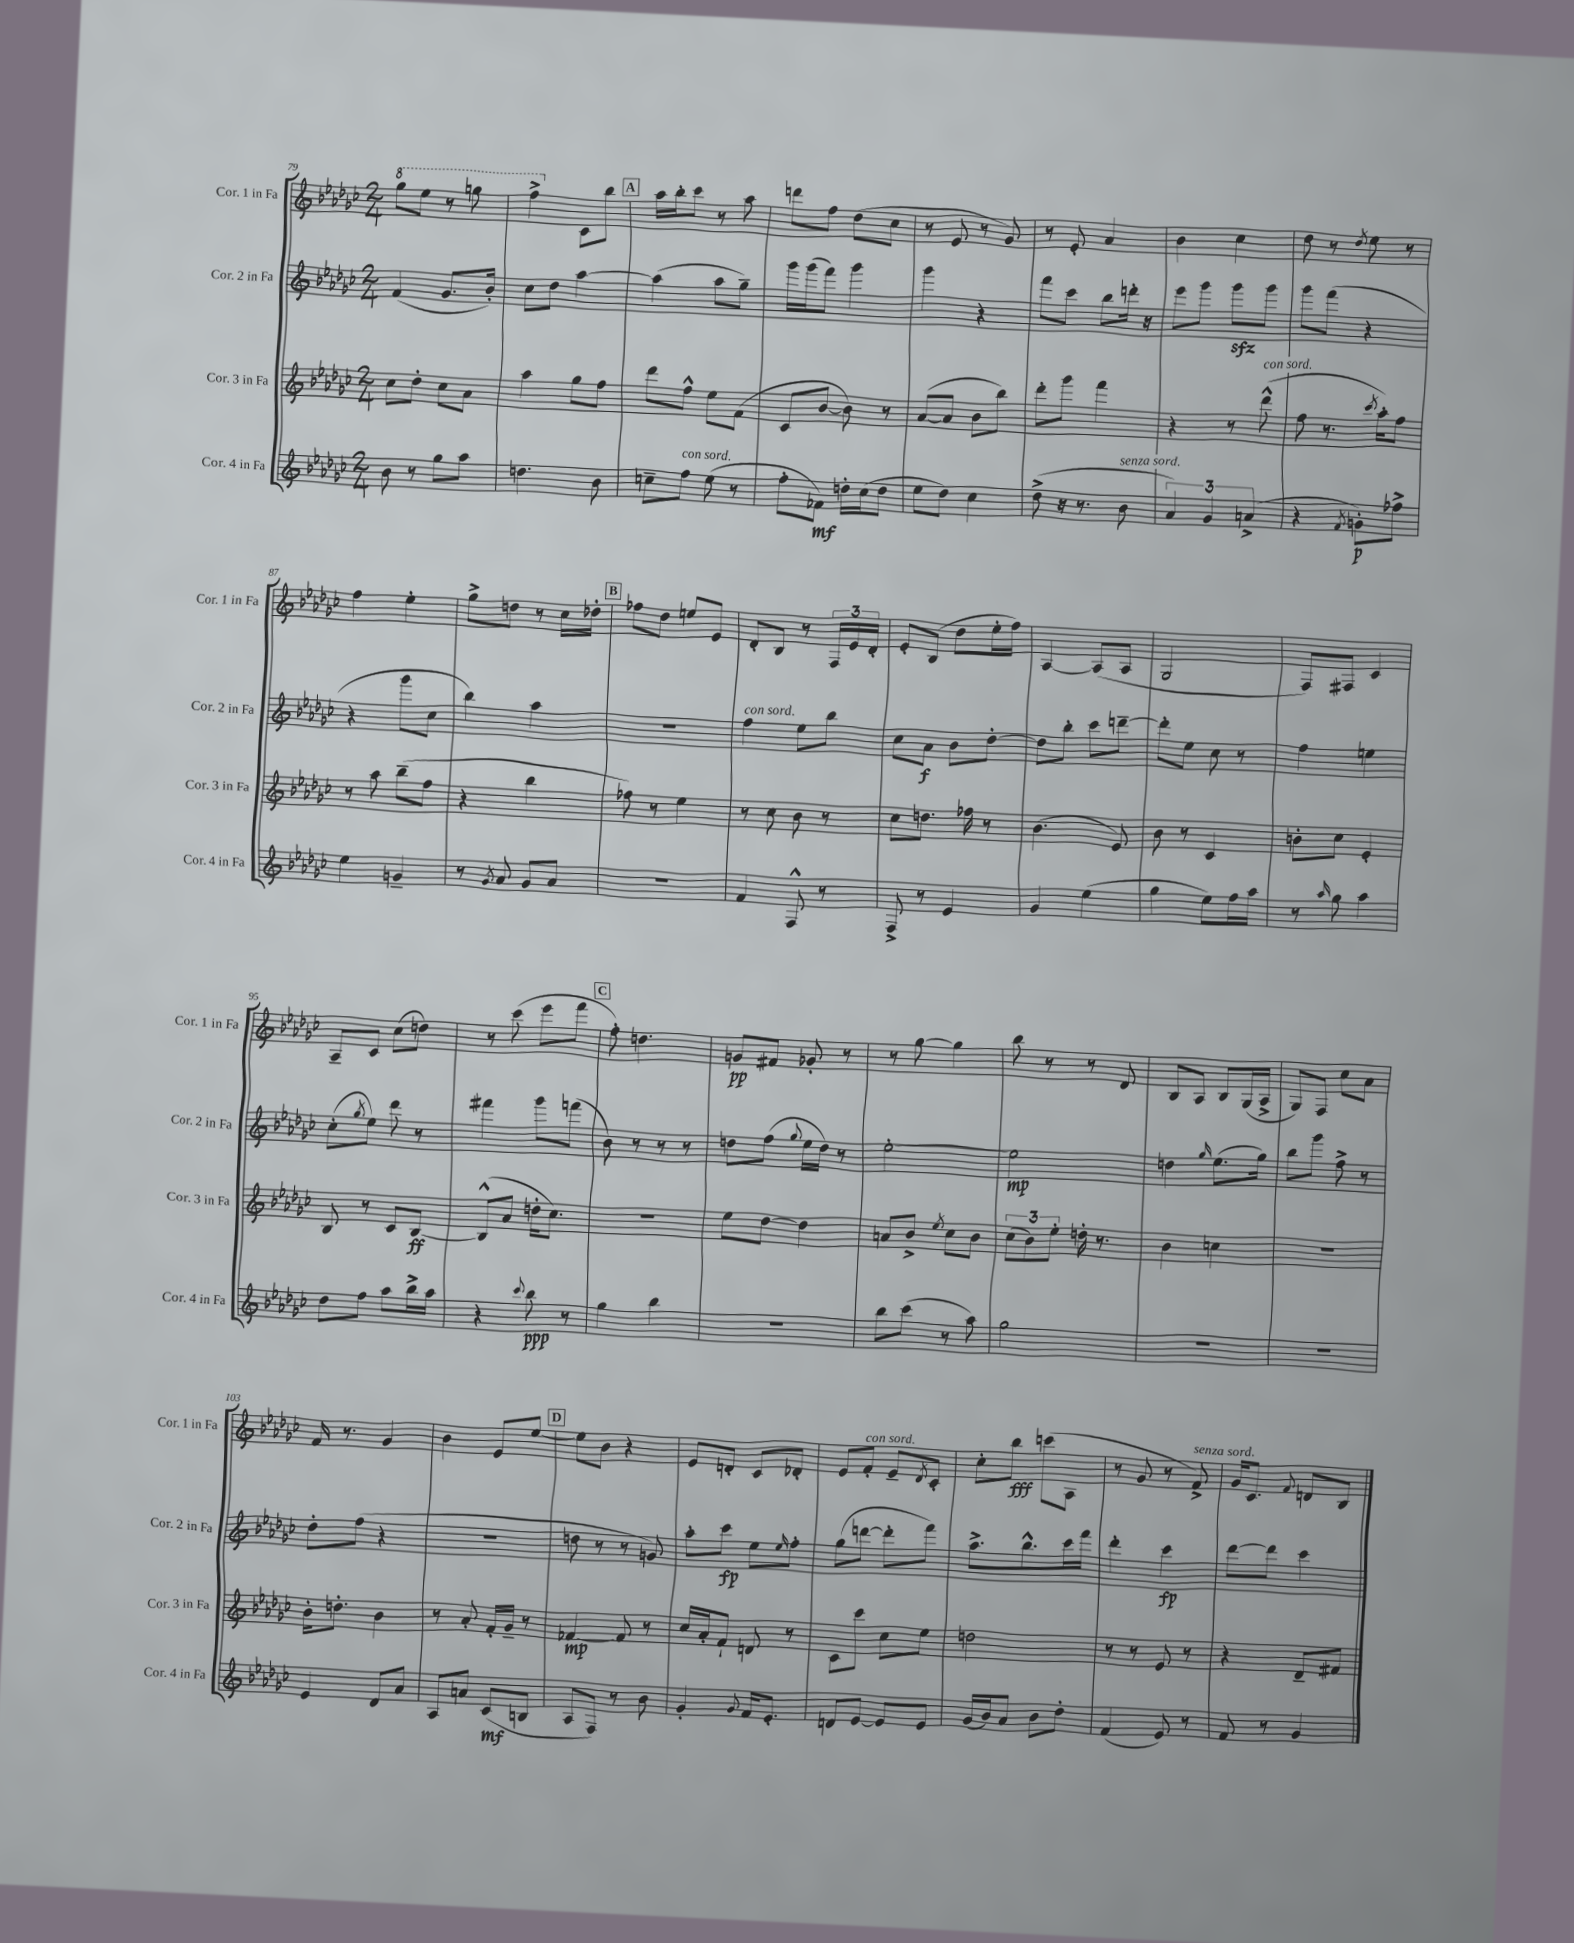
<<
\new StaffGroup <<
\new Staff = "s0" \with { instrumentName = "Cor. 1 in Fa" shortInstrumentName = "Cor. 1 in Fa" } {
    \clef treble \key ges \major \numericTimeSignature \time 2/4
    \ottava #1 ges'''8 ees'''8 r8 g'''8 |
    f'''4-> \ottava #0 ces'8 bes''8 |
    \mark \markup { \box "A" } aes''16 bes''16-. ces'''8 r8 aes''8 |
    d'''8 f''8 des''8( ces''8 |
    r8 ees'8 r8 ges'8) |
    r8 ees'8-. aes'4 |
    bes'4 ces''4 |
    des''8 r8 \acciaccatura { des''8 } ees''8 r8 |
    f''4 ees''4-. |
    ges''8-> d''8 r8 ces''16 des''16-. |
    \mark \markup { \box "B" } fes''8 des''8 e''8 ees'8 |
    des'8-. bes8 r8 \tuplet 3/2 { f16 ees'16 des'16-. } |
    ees'8-. bes8( des''8 ees''16-. f''16) |
    aes4~ aes8( aes8 |
    ges2 |
    f8) fis8 ces'4 |
    aes8-- ces'8 ces''8( d''8) |
    r8 ces'''8( ees'''8 f'''8 |
    \mark \markup { \box "C" } f''8-.) d''4. |
    g'8\pp fis'8 ges'8-. r8 |
    r8 ges''8~ ges''4 |
    bes''8 r8 r8 des'8 |
    bes8 aes8 bes8 ges16( aes16-> |
    ges8) f8 ces''8 aes'8 |
    f'16 r8. ges'4 |
    bes'4 ees'8 ees''8~ |
    \mark \markup { \box "D" } ees''8 bes'8 r4 |
    ees'8 d'8-. ces'8 des'8-. |
    ees'8 f'8-.^\markup { \italic "con sord." } ees'8-- \acciaccatura { des'8 } ces'8-. |
    ces''8-. bes''8\fff c'''8( aes8 |
    r8 ges'8 r8 f'8->^\markup { \italic "senza sord." }) |
    ges'16 ces'8. \appoggiatura { f'8 } d'8 bes8 \bar "|." |
}
\new Staff = "s1" \with { instrumentName = "Cor. 2 in Fa" shortInstrumentName = "Cor. 2 in Fa" } {
    \clef treble \key ges \major \numericTimeSignature \time 2/4
    f'4( ges'8. bes'16-.) |
    ces''8 des''8 aes''4~ |
    \mark \markup { \box "A" } aes''4( aes''8 ges''8--) |
    ges'''16 ges'''16( f'''8) ges'''4 |
    ges'''4 r4 |
    f'''8 ces'''8 bes''8 d'''16-. r16 |
    ees'''8 ges'''8 ges'''8\sfz ges'''8 |
    ges'''8 f'''8( r4 |
    r4 ges'''8 ces''8 |
    bes''4) aes''4 |
    \mark \markup { \box "B" } R2 |
    f''4^\markup { \italic "con sord." } ees''8 bes''8 |
    ces''8 aes'8\f bes'8 des''8~-. |
    des''8 bes''8-. ces'''8 d'''8~-- |
    d'''8-. ees''8 ces''8 r8 |
    f''4 e''4 |
    ces''8-.( \acciaccatura { ges''8 } ees''8) des'''8 r8 |
    fis'''4 ges'''8 f'''8( |
    \mark \markup { \box "C" } bes'8) r8 r8 r8 |
    d''8 f''8( \appoggiatura { ges''8 } ees''16 d''16) r8 |
    ees''2~-. |
    ees''2\mp |
    d''4 \grace { ges''16 } ees''8.( ges''16) |
    bes''8 ges'''8 f''8-> r8 |
    des''8-. f''8( r4 |
    r2 |
    \mark \markup { \box "D" } d''8 r8 r8 g'8) |
    aes''8-. ces'''8\fp ees''8 \grace { ees''16 } f''8-. |
    ges''8( d'''8~ d'''8-. f'''8) |
    aes''8.-> bes''8.-^ ces'''16 f'''16 |
    des'''4-. ces'''4\fp |
    des'''8~ des'''8 ces'''4 \bar "|." |
}
\new Staff = "s2" \with { instrumentName = "Cor. 3 in Fa" shortInstrumentName = "Cor. 3 in Fa" } {
    \clef treble \key ges \major \numericTimeSignature \time 2/4
    ces''8 des''8-. ces''8 aes'8 |
    aes''4 ges''8 f''8 |
    \mark \markup { \box "A" } des'''8 f''8-^ ees''8 f'8( |
    ces'8 bes'8~ bes'8) r8 |
    aes'8~( aes'8 bes'8 bes''8) |
    des'''8-. ges'''8 f'''4 |
    r4 r8 des'''8-^^\markup { \italic "con sord." }( |
    f''8 r8. \acciaccatura { ces'''8 } aes''16-.) f''8 |
    r8 aes''8 bes''8--( f''8 |
    r4 bes''4 |
    \mark \markup { \box "B" } fes''8) r8 ees''4 |
    r8 ces''8 bes'8 r8 |
    ces''8 d''8. fes''16 r8 |
    bes'4.( ees'8) |
    bes'8 r8 ces'4 |
    b'8-. ces''8 ees'4-. |
    bes8 r8 ces'8 bes8~\ff |
    bes8-^( aes'8 d''16-. ces''8.) |
    \mark \markup { \box "C" } r2 |
    ees''8 des''8~ des''4 |
    a'8 bes'8-> \acciaccatura { ees''8 } ces''8 bes'8 |
    \tuplet 3/2 { ces''8( bes'8) ees''8-. } d''16-. r8. |
    bes'4 c''4 |
    r2 |
    bes'16-. d''8.-. bes'4 |
    r8 aes'8-. f'16-. ges'16-- r8 |
    \mark \markup { \box "D" } fes'4~\mp fes'8 r8 |
    ces''16 aes'16-. f'8-! d'8 r8 |
    ces'8 ces'''8 ces''8 ees''8 |
    d''2 |
    r8 r8 ees'8 r8 |
    r4 des'8-- fis'8 \bar "|." |
}
\new Staff = "s3" \with { instrumentName = "Cor. 4 in Fa" shortInstrumentName = "Cor. 4 in Fa" } {
    \clef treble \key ges \major \numericTimeSignature \time 2/4
    bes'8 r8 ges''8 aes''8 |
    d''4. bes'8 |
    \mark \markup { \box "A" } c''8-- f''8^\markup { \italic "con sord." } ees''8( r8 |
    f''8-. fes'8\mf) d''16-. ces''16( d''8 |
    ees''8 des''8) ces''4 |
    des''8->( r16 r8. bes'8^\markup { \italic "senza sord." } |
    \tuplet 3/2 { aes'4) ges'4 a'4->( } |
    r4 \acciaccatura { f'8 } g'8-.\p) fes''8-> |
    ees''4 g'4-- |
    r8 \acciaccatura { ges'8 } aes'8 ges'8 aes'8 |
    \mark \markup { \box "B" } r2 |
    f'4 f8-^ r8 |
    f8-> r8 ees'4 |
    ges'4 ees''4( |
    ges''4 ees''8) f''16 aes''16 |
    r8 \grace { aes''16 } ges''8 aes''4 |
    des''8 f''8 aes''8 bes''16-> aes''16 |
    r4 \appoggiatura { ces'''8 } bes''8\ppp r8 |
    \mark \markup { \box "C" } ges''4 bes''4 |
    R2 |
    bes''8 ces'''8( r8 aes''8) |
    ges''2 |
    R2 |
    R2 |
    ees'4 des'8 aes'8 |
    aes8 a'8 ces'8\mf( b8 |
    \mark \markup { \box "D" } aes8 f8) r8 bes'8 |
    ges'4-. \appoggiatura { ges'8 } f'16 ees'8.-. |
    d'8 ees'8~ ees'8 ees'8 |
    ges'16( bes'16) aes'8 bes'8 des''8-. |
    f'4( ees'8) r8 |
    f'8 r8 ges'4 \bar "|." |
}
>>
>>
\layout { \context { \Score currentBarNumber = #79 } }
